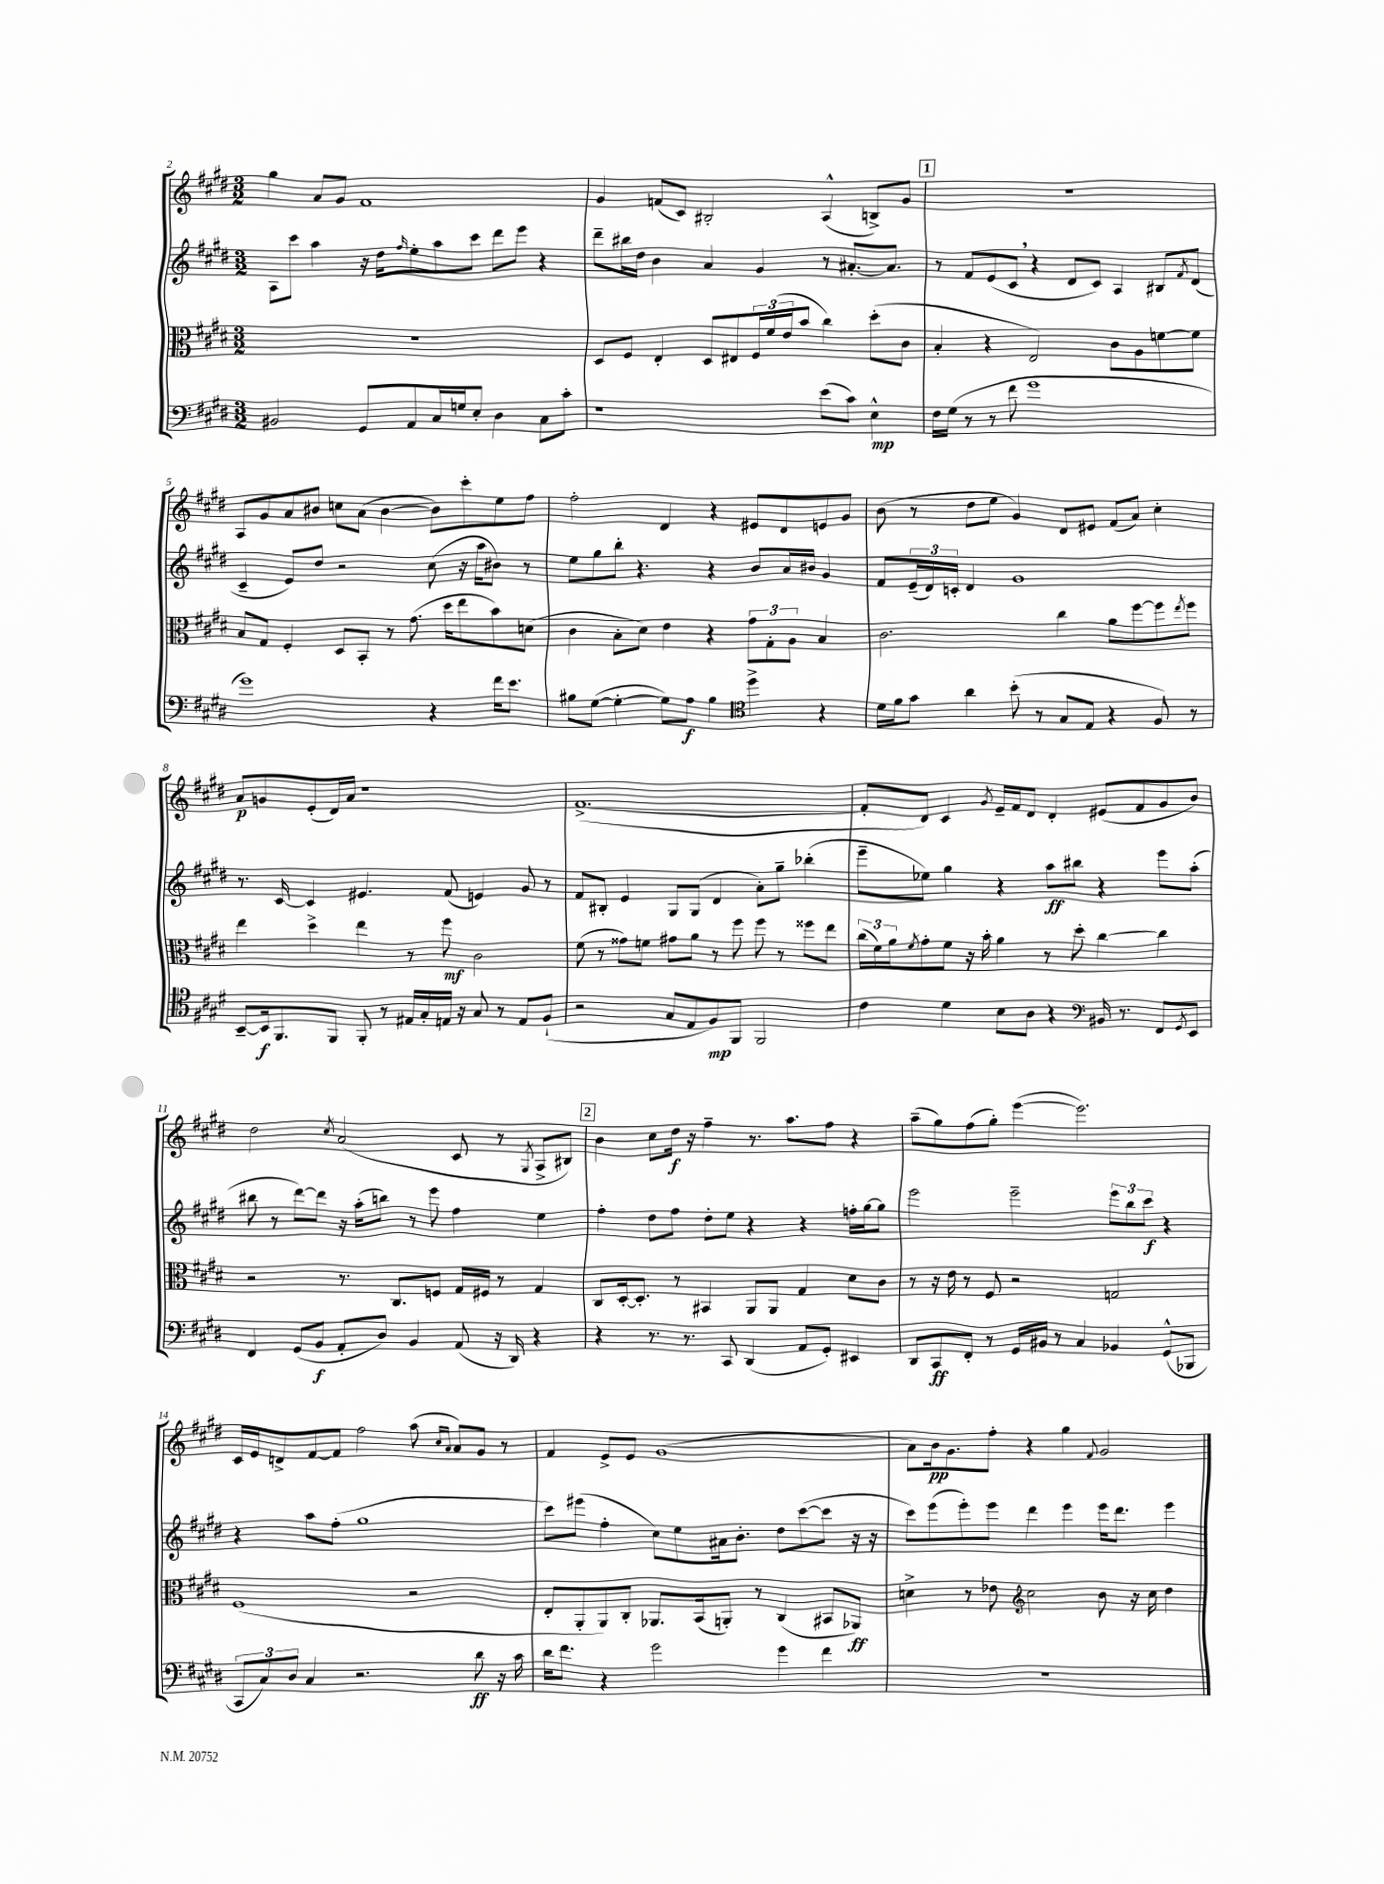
<<
\new StaffGroup <<
\new Staff = "s0" {
    \clef treble \key e \major \numericTimeSignature \time 3/2
    gis''4 a'8 gis'8 fis'1 |
    gis'4 f'8( cis'8) bis2-. a4-^( b8->) gis'8 |
    \mark \markup { \box "1" } R1. |
    a8 gis'8 a'8 bis'8 c''8 a'8( bis'4~ bis'8) cis'''8-. e''8 fis''8 |
    fis''2-. dis'4 r4 eis'8 dis'8 e'8 gis'8 |
    b'8( r8 dis''8 e''8 gis'4) dis'8 eis'8 fis'8( a'8) cis''4-. |
    a'8\p g'8 e'8-.( dis'16) a'16 r1 |
    fis'1.~->( |
    fis'8-. dis'8) cis'4 \acciaccatura { gis'8 } e'16-- fis'16 dis'8 dis'4-. eis'8( fis'8 gis'8 b'8) |
    dis''2 \acciaccatura { cis''8 } a'2( cis'8 r8 \acciaccatura { gis8 } a8-> bis8) |
    \mark \markup { \box "2" } b'4 cis''8 dis''16\f r16 fis''4-- r8. a''8. fis''8 r4 |
    a''8--( gis''8) fis''8( gis''8-.) e'''4~( e'''2.) |
    cis'16 e'16 d'8-> fis'8~ fis'8 fis''2 a''8( \grace { cis''16 a'16 } a'8) gis'8 r8 |
    fis'4 e'8-> e'8 gis'1( |
    a'8) b'16\pp gis'8. fis''8-. r4 gis''4 \appoggiatura { fis'8 } gis'2 \bar "|." |
}
\new Staff = "s1" {
    \clef treble \key e \major \numericTimeSignature \time 3/2
    a8 cis'''8 a''4 r16 dis''16 \grace { fis''16 } e''8-. a''8 cis'''8 dis'''8 e'''8 r4 |
    dis'''8-- bis''16 dis''16 b'4 a'4 gis'4 r8 ais'8.~-. ais'8. |
    \mark \markup { \box "1" } r8 fis'8 e'8( cis'8 \breathe r4 dis'8 cis'8) a4 bis8 \acciaccatura { fis'8 } dis'8( |
    cis'4-- e'8) dis''8 r2 cis''8( r16 a''16 bis'8) r8 |
    e''8 gis''8 b''8-. r4. r4 b'8 a'16 bis'16 gis'4 |
    fis'8 \tuplet 3/2 { e'16--( dis'16) c'16-. } dis'4 gis'1 |
    r8. cis'16~ cis'4 eis'4. fis'8( e'4) gis'8 r8 |
    fis'8 bis8-. e'4 gis8 gis8( dis'4 a'8-.) gis''8-- bes''4-.( |
    e'''8-- ees''8) gis''4 r4 a''8\ff bis''8 r4 e'''8 a''8-.( |
    bis''8 r8 dis'''8~) dis'''8 r16 a''16-.( b''8) r8 e'''8 fis''4 e''4 |
    \mark \markup { \box "2" } fis''4-. dis''8 fis''8 dis''8-. e''8 r4 r4 f''16-. gis''16~ gis''8 |
    e'''2 e'''2-- \tuplet 3/2 { e'''8 b''8 cis'''8\f } r4 |
    r4 a''8 fis''8-.( gis''1 |
    cis'''8) eis'''8( fis''4-. cis''8) e''8 ais'16 b'8.-. dis''8 cis'''8~( cis'''8 r16 r16 |
    cis'''8) e'''8( e'''8-.) e'''8 dis'''4 e'''4 e'''16 dis'''8. e'''4 \bar "|." |
}
\new Staff = "s2" {
    \clef alto \key e \major \numericTimeSignature \time 3/2
    R1. |
    dis8 fis8 e4-. dis8 eis8 \tuplet 3/2 { fis16 fis'16( e'16 } b'8 cis''4) dis''8-.( cis'8 |
    \mark \markup { \box "1" } b4-. r4 e2) cis'8 a8 f'8~ f'8 |
    b8 gis8 fis4-. dis8 b,8-. r8 gis'8.( dis''16 e''8 b'8) d'8( |
    cis'4 b8-. dis'8) e'4 r4 \tuplet 3/2 { gis'8 gis8-. a8 } b4 |
    cis'2. cis''4 a'8 fis''8~ fis''8 \acciaccatura { e''8 } fis''8 |
    e''4 dis''4-> e''4 r8 fis''8\mf cis'2 |
    fis'8( r8 gisis'8) f'8 gis'8 a'8 r8 fis''8 fis''8 r8 fisis''8 e''8 |
    \tuplet 3/2 { cis''16( fis'16) a'16 } \acciaccatura { fis'8 } gis'8-. fis'8 r16 b'16-. a'4 r8 dis''8-. cis''4~ cis''4 |
    r2 r8. cis8. f8 gis16 fis16 r8 gis4 |
    \mark \markup { \box "2" } cis8 dis16~-. dis8.-. r8 bis,4 a,8 a,8 gis4 dis'8 cis'8 |
    r8 r16 e'16 r8 fis8 r2 g2 |
    fis1( r2 |
    e8-. a,8-. a,8) cis8-. aes,8. b,16( a,8-.) r8 cis4( bis,8 aes,8\ff) |
    d'4-> r8 ees'8 \clef treble cis''2 b'8 r16 cis''16 dis''4 \bar "|." |
}
\new Staff = "s3" {
    \clef bass \key e \major \numericTimeSignature \time 3/2
    bis,2 gis,8 a,8 cis16 g16 e8-. dis4 cis8 cis'8-. |
    r1 e'8( cis'8) e4-^\mp |
    \mark \markup { \box "1" } fis16 gis16( r8 r8 fis'8 gis'1 |
    gis'1) r4 fis'16 e'8. |
    bis8 gis8~( gis4~-. gis8) a8\f bis4 \clef tenor dis''4-> r4 |
    dis'16 fis'16 gis'8 a'4 b'8-.( r8 gis8 e8 r4 fis8) r8 |
    b,8~-- b,16\f fis,8. fis,8 fis,8-. r8 eis16 gis16-. e16 r16 gis8 r8 e8 fis8-!( |
    r2 gis8 e8 fis8\mp) fis,8 fis,2 |
    cis'4 dis'4 b8 a8 r4 \clef bass bis,16 r8. fis,8 \acciaccatura { gis,8 } e,8 |
    fis,4 gis,8( b,8\f a,8-. dis8) b,4 a,8( r16 dis,16) r4 |
    \mark \markup { \box "2" } r4 r8. r8. cis,8 dis,4( a,8 gis,8-.) eis,4 |
    dis,8 cis,8\ff fis,8-. r8 gis,16 bis,16 r8 cis4 bes,4 gis,8-^( bes,,8 |
    \tuplet 3/2 { cis,8 cis8) dis8 } cis4 r2. dis'8\ff r16 cis'16 |
    dis'16 fis'8. r4 gis'2 gis'4 fis'4 |
    R1. \bar "|." |
}
>>
>>
\layout { \context { \Score currentBarNumber = #2 } }
